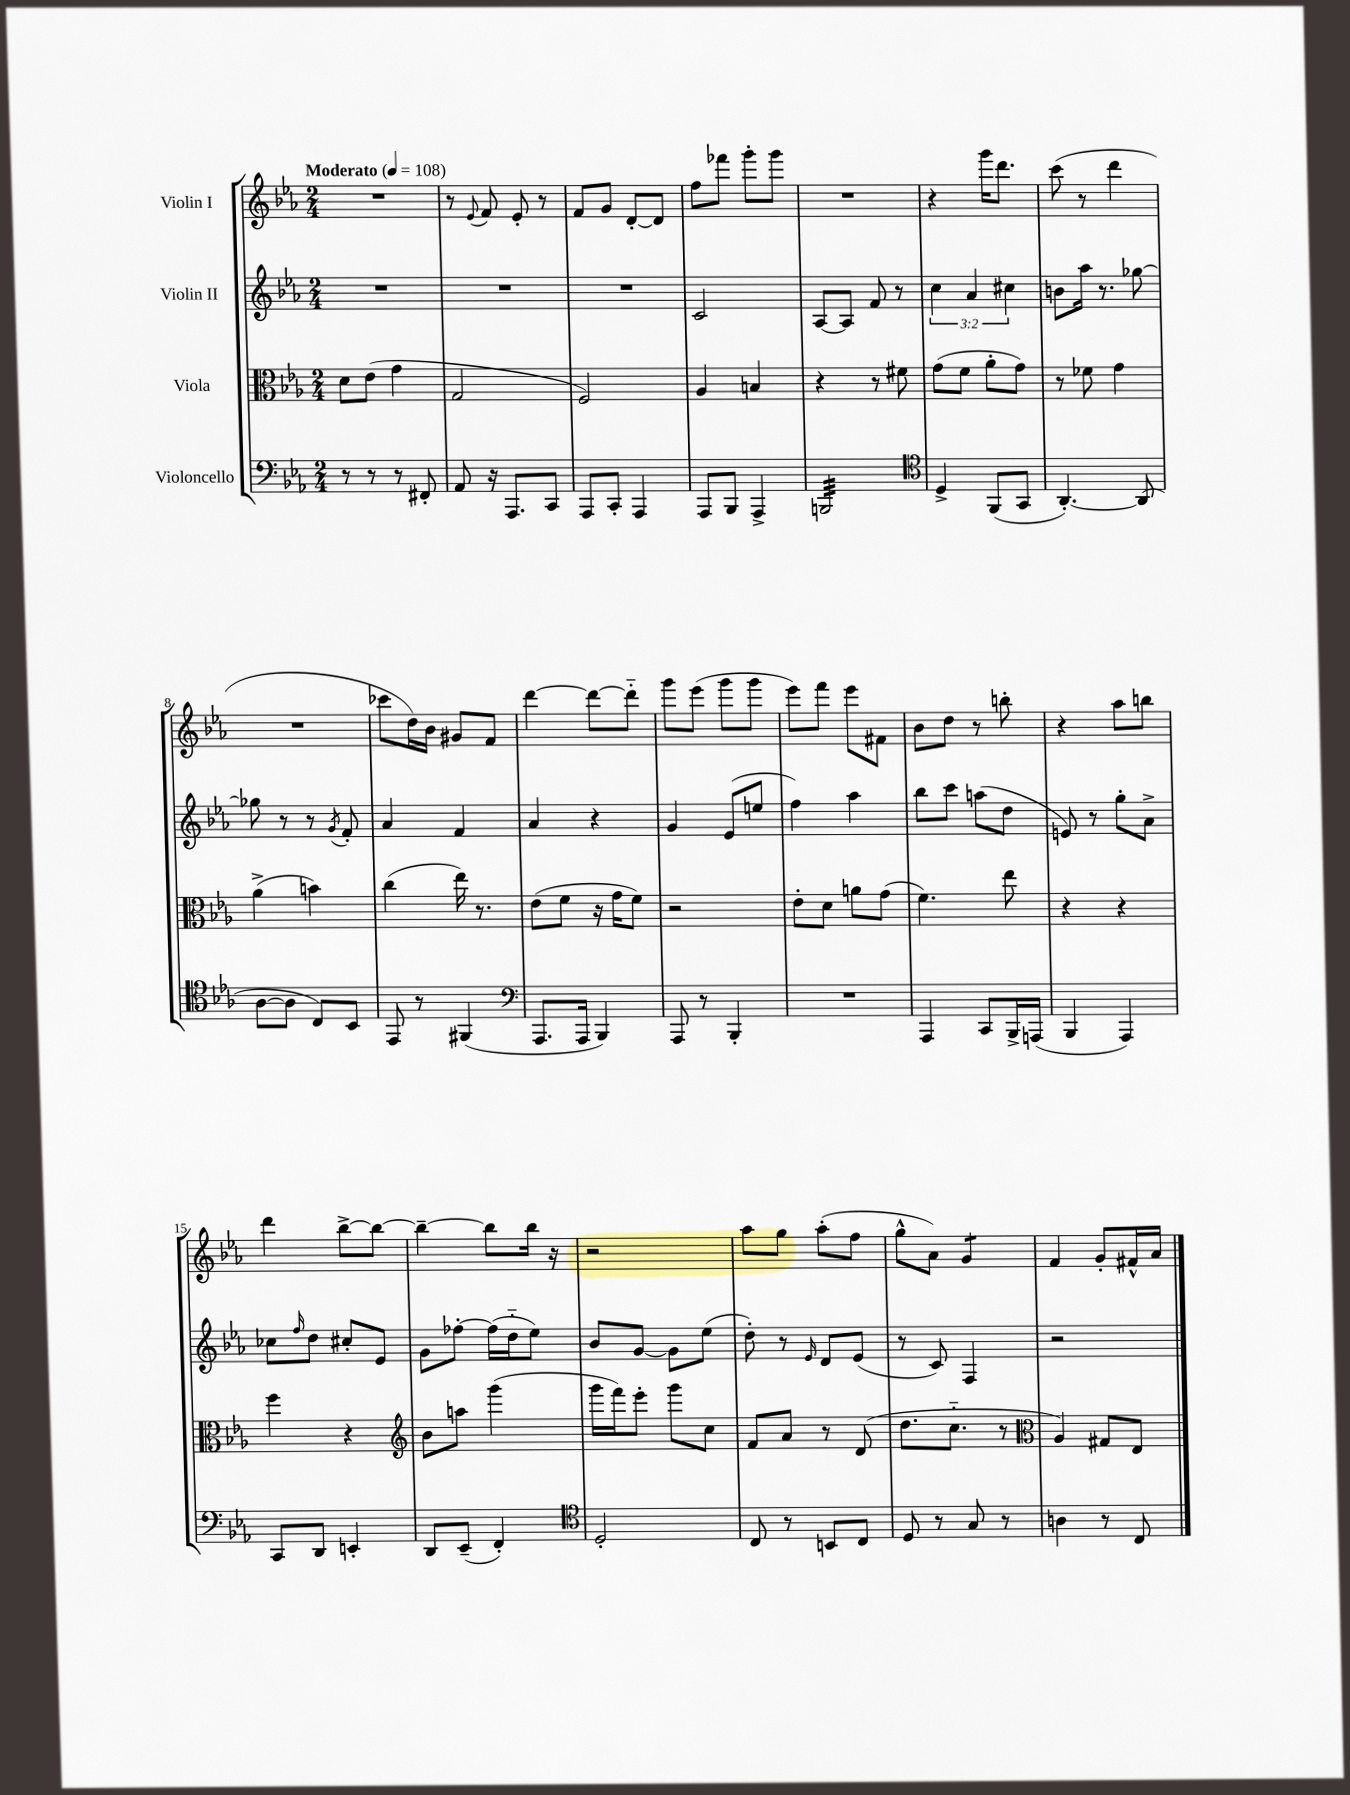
<<
\new StaffGroup <<
\new Staff = "s0" \with { instrumentName = "Violin I" } {
    \clef treble \key ees \major \numericTimeSignature \time 2/4 \tempo "Moderato" 4 = 108
    R2 |
    r8 \appoggiatura { ees'8 } f'8 ees'8-. r8 |
    f'8 g'8 d'8~-. d'8 |
    f''8 fes'''8 g'''8-. g'''8 |
    R2 |
    r4 g'''16 d'''8. |
    c'''8( r8 d'''4 |
    R2 |
    ces'''8 d''16) bes'16 gis'8 f'8 |
    d'''4~ d'''8~ d'''8-_ |
    g'''8 ees'''8( g'''8 g'''8 |
    ees'''8) f'''8 ees'''8 fis'8 |
    bes'8 d''8 r8 b''8-. |
    r4 aes''8 b''8 |
    d'''4 bes''8~-> bes''8~ |
    bes''4~-- bes''8 bes''16 r16 |
    r2 |
    aes''8 g''8 aes''8-.( f''8 |
    g''8-^ aes'8) g'4:8 |
    f'4 g'8-. fis'16-^ aes'16 \bar "|." |
}
\new Staff = "s1" \with { instrumentName = "Violin II" } {
    \clef treble \key ees \major \numericTimeSignature \time 2/4 \override Staff.TupletNumber.text = #tuplet-number::calc-fraction-text
    R2 |
    R2 |
    R2 |
    c'2 |
    aes8~ aes8 f'8 r8 |
    \tuplet 3/2 { c''4 aes'4 cis''4 } |
    b'8 aes''16 r8. ges''8~ |
    ges''8 r8 r8 \acciaccatura { g'8 } f'8-. |
    aes'4 f'4 |
    aes'4 r4 |
    g'4 ees'8( e''8 |
    f''4) aes''4 |
    bes''8 c'''8 a''8( d''8 |
    e'8) r8 g''8-. aes'8-> |
    ces''8 \grace { f''16 } d''8 cis''8-. ees'8 |
    g'8 fes''8~-. fes''16( d''16-_ ees''8) |
    bes'8 g'8~ g'8 ees''8( |
    d''8-.) r8 \grace { ees'16 } d'8 ees'8( |
    r8 c'8) f4 |
    r2 \bar "|." |
}
\new Staff = "s2" \with { instrumentName = "Viola" } {
    \clef alto \key ees \major \numericTimeSignature \time 2/4
    d'8 ees'8( g'4 |
    g2 |
    f2) |
    aes4 b4 |
    r4 r8 fis'8 |
    g'8( f'8 aes'8-. g'8) |
    r8 fes'8 g'4 |
    aes'4->( b'4) |
    c''4( ees''16) r8. |
    ees'8( f'8 r16 g'16 f'8) |
    r2 |
    ees'8-. d'8 a'8 g'8( |
    f'4.) ees''8 |
    r4 r4 |
    f''4 r4 |
    \clef treble bes'8 a''8 g'''4( |
    g'''16 f'''16) ees'''8-. g'''8 c''8 |
    f'8 aes'8 r8 d'8( |
    d''8. c''8.-_ r8 |
    \clef alto aes4) gis8 ees8 \bar "|." |
}
\new Staff = "s3" \with { instrumentName = "Violoncello" } {
    \clef bass \key ees \major \numericTimeSignature \time 2/4
    r8 r8 r8 fis,8-. |
    aes,8 r16 aes,,8. c,8 |
    aes,,8 c,8-. aes,,4 |
    aes,,8 bes,,8 aes,,4-> |
    b,,2:32 |
    \clef tenor d4-> f,8( g,8 |
    aes,4.~-.) aes,8( |
    aes8~ aes8 c8) bes,8 |
    ees,8 r8 fis,4( |
    \clef bass aes,,8. aes,,16 bes,,4) |
    aes,,8 r8 bes,,4-. |
    R2 |
    aes,,4 c,8 bes,,16-> a,,16( |
    bes,,4 aes,,4) |
    c,8 d,8 e,4-. |
    d,8 ees,8--( f,4-.) |
    \clef tenor d2-. |
    c8 r8 b,8 c8 |
    d8 r8 g8 r8 |
    a4 r8 c8 \bar "|." |
}
>>
>>
